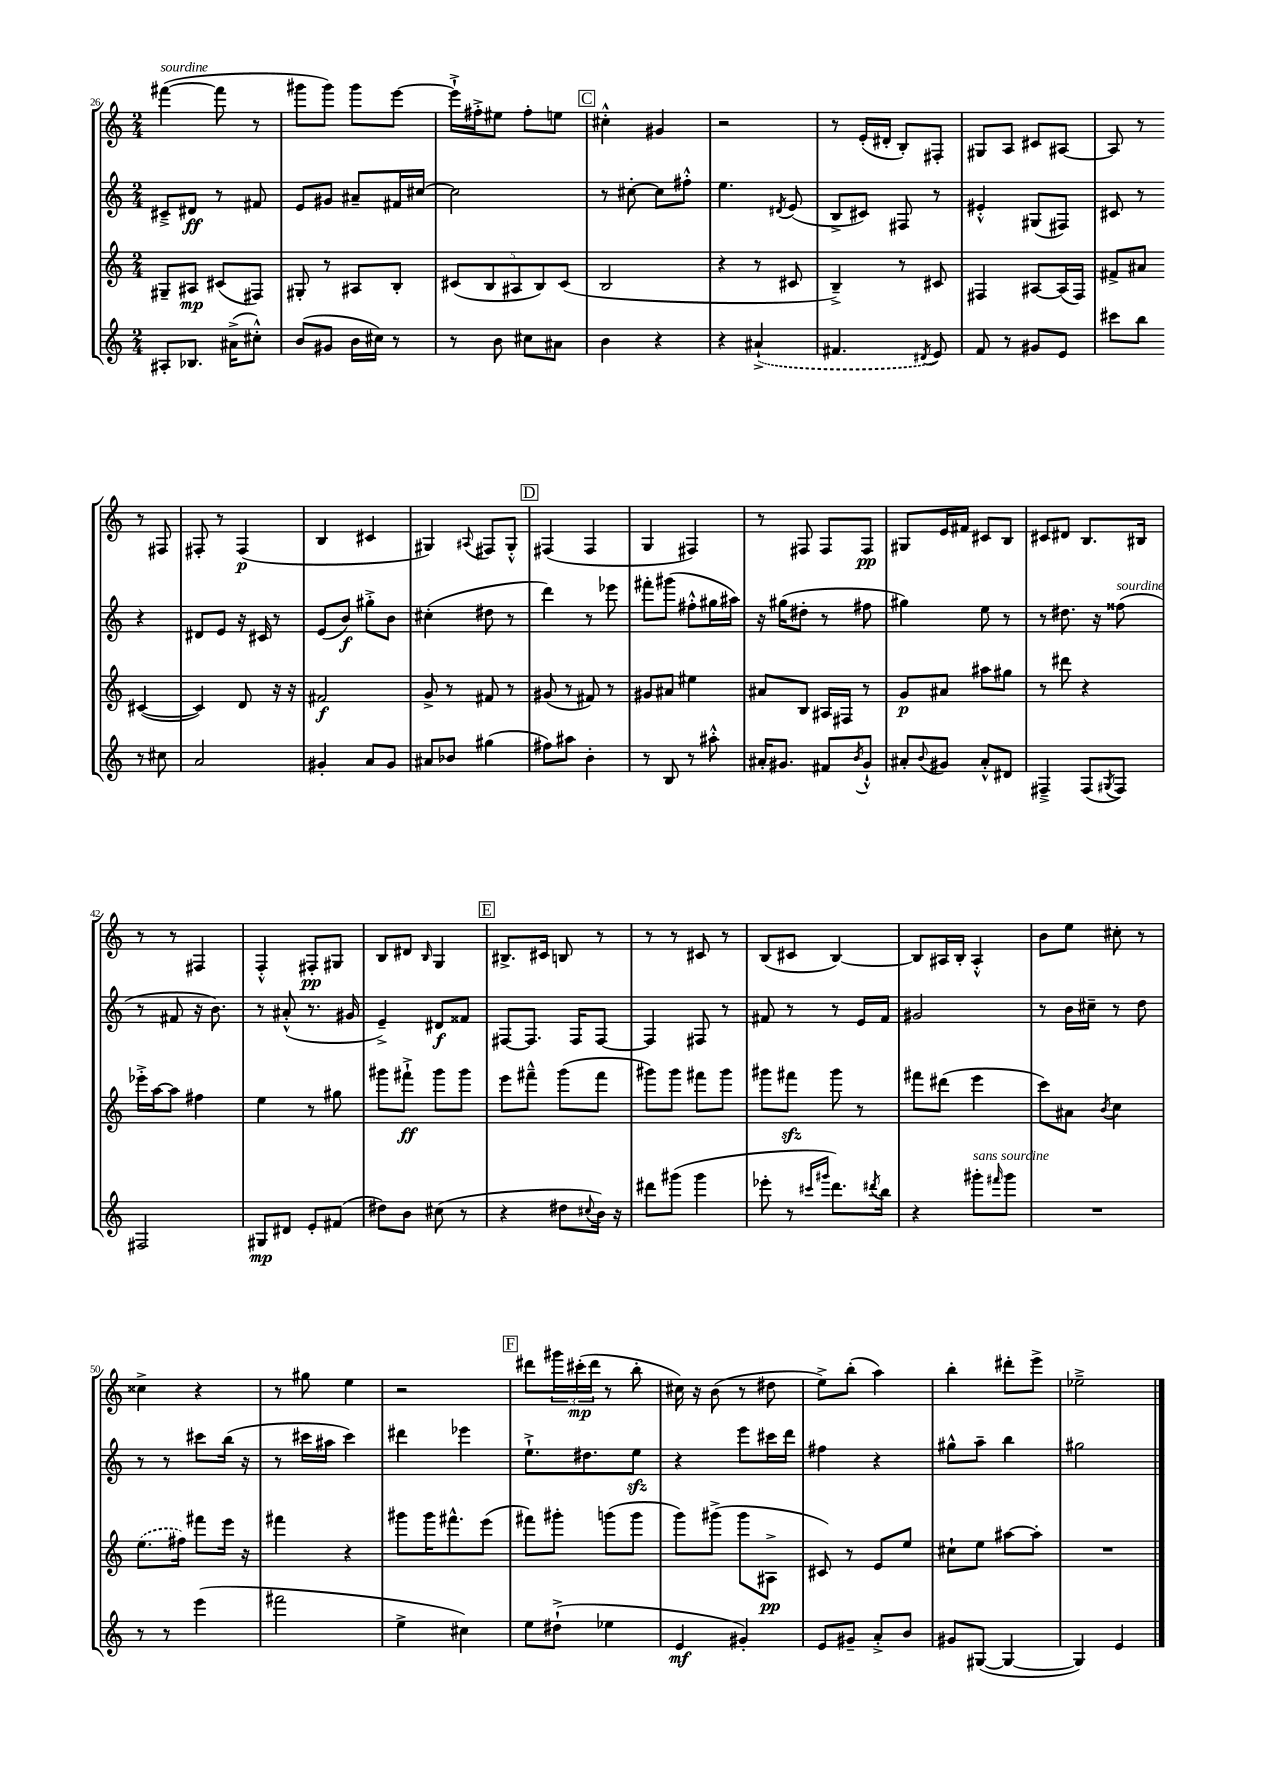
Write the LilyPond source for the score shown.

<<
\new StaffGroup <<
\new Staff = "s0" {
    \clef treble \key c \major \numericTimeSignature \time 2/4
    fis'''4~^\markup { \italic "sourdine" }( fis'''8 r8 |
    gis'''8 gis'''8) gis'''8 e'''8~ |
    e'''16-!-> fis''16-.-> eis''8 fis''8-. e''8 |
    \mark \markup { \box "C" } cis''4-.-^ gis'4 |
    r2 |
    r8 e'16-.( dis'16-. b8-.) fis8-. |
    gis8 a8 cis'8 ais8~ |
    ais8 r8 r8 fis8 |
    fis8-. r8 fis4\p( |
    b4 cis'4 |
    gis4) \appoggiatura { ais8 } fis8 gis8-.-^ |
    \mark \markup { \box "D" } fis4( fis4 |
    g4 fis4) |
    r8 fis8 fis8 fis8\pp |
    gis8 e'16 fis'16 cis'8 b8 |
    cis'8 dis'8 b8. bis16 |
    r8 r8 fis4 |
    f4-.-^ fis8-.\pp gis8 |
    b8 dis'8 \grace { b16 } g4 |
    \mark \markup { \box "E" } bis8.-> cis'16 b8 r8 |
    r8 r8 cis'8 r8 |
    b8( cis'8 b4~) |
    b8 ais16 b16-. ais4-.-^ |
    b'8 e''8 cis''8-. r8 |
    cisis''4-> r4 |
    r8 gis''8 e''4 |
    r2 |
    \mark \markup { \box "F" } dis'''8 \tuplet 3/2 { gis'''16 cis'''16-.\mp( dis'''16 } r8 b''8-. |
    cis''16) r16 b'8( r8 dis''8 |
    e''8->) b''8-.( a''4) |
    b''4-. dis'''8-. e'''8-> |
    ees''2---> \bar "|." |
}
\new Staff = "s1" {
    \clef treble \key c \major \numericTimeSignature \time 2/4
    cis'8---> dis'8\ff r8 fis'8 |
    e'8 gis'8 ais'8-- fis'16 cis''16~ |
    cis''2 |
    \mark \markup { \box "C" } r8 cis''8~-. cis''8 fis''8-.-^ |
    e''4. \acciaccatura { dis'8 } e'8( |
    b8-> cis'8) fis8 r8 |
    eis'4-.-^ gis8( fis8) |
    cis'8 r8 r4 |
    dis'8 e'8 r16 cis'16 r8 |
    e'8( b'8\f) gis''8-.-> b'8 |
    cis''4-.( dis''8 r8 |
    \mark \markup { \box "D" } d'''4) r8 ees'''8 |
    fis'''8-. gis'''8( fis''8-.-^ gis''16 ais''16) |
    r16 gis''16( dis''8-. r8 fis''8 |
    gis''4) e''8 r8 |
    r8 dis''8. r16 fisis''8^\markup { \italic "sourdine" }( |
    r8 fis'8 r16 b'8.) |
    r8 ais'8-.-^( r8. gis'16 |
    e'4--->) dis'8\f fisis'8 |
    \mark \markup { \box "E" } fis8~ fis8. fis16 fis8~ |
    fis4 fis8 r8 |
    fis'8 r8 r8 e'16 fis'16 |
    gis'2 |
    r8 b'16 cis''16-- r8 d''8 |
    r8 r8 cis'''8 b''16( r16 |
    r8 cis'''16 ais''16 cis'''4) |
    dis'''4 ees'''4 |
    \mark \markup { \box "F" } e''8.-!-> dis''8. e''8\sfz |
    r4 e'''8 cis'''16 d'''16 |
    fis''4 r4 |
    gis''8-^ a''8-- b''4 |
    gis''2 \bar "|." |
}
\new Staff = "s2" {
    \clef treble \key c \major \numericTimeSignature \time 2/4
    gis8-- ais8\mp cis'8( fis8) |
    gis8-. r8 ais8 b8-. |
    \tuplet 5/4 { cis'8( b8 ais8 b8) cis'8( } |
    \mark \markup { \box "C" } b2 |
    r4 r8 cis'8 |
    b4--->) r8 cis'8 |
    fis4 ais8~ ais16( fis16) |
    fis'8-> ais'8 cis'4~( |
    cis'4) d'8 r16 r16 |
    fis'2\f |
    g'8-> r8 fis'8 r8 |
    \mark \markup { \box "D" } gis'8( r8 fis'8) r8 |
    gis'8 ais'8 eis''4 |
    ais'8 b8 ais16 fis16 r8 |
    g'8\p ais'8 ais''8 gis''8 |
    r8 dis'''8 r4 |
    ees'''16-.-> a''16~ a''8 fis''4 |
    e''4 r8 gis''8 |
    gis'''8 fis'''8-!->\ff gis'''8 gis'''8 |
    \mark \markup { \box "E" } e'''8 fis'''8---^ g'''8( fis'''8 |
    gis'''8) gis'''8 fis'''8 gis'''8 |
    gis'''8 fis'''8\sfz gis'''8 r8 |
    fis'''8 dis'''8( e'''4 |
    c'''8) ais'8 \acciaccatura { b'8 } c''4 |
    \once \slurDashed e''8.( fis''16) fis'''8 e'''16 r16 |
    fis'''4 r4 |
    gis'''8 gis'''16 fis'''8.-^ e'''8( |
    \mark \markup { \box "F" } fis'''8) gis'''8-. g'''8( g'''8 |
    g'''8) gis'''8->( gis'''8 ais8->\pp |
    cis'8) r8 e'8 e''8 |
    cis''8-! e''8 ais''8~ ais''8-. |
    R2 \bar "|." |
}
\new Staff = "s3" {
    \clef treble \key c \major \numericTimeSignature \time 2/4
    ais8-. bes8. ais'16->( cis''8-.-^) |
    b'8( gis'8 b'16 cis''16) r8 |
    r8 b'8 cis''8 ais'8 |
    \mark \markup { \box "C" } b'4 r4 |
    r4 \once \slurDashed ais'4-!->( |
    fis'4. \acciaccatura { dis'8 } e'8) |
    f'8 r8 gis'8 e'8 |
    cis'''8 b''8 r8 cis''8 |
    a'2 |
    gis'4-. a'8 gis'8 |
    ais'8 bes'8 gis''4( |
    \mark \markup { \box "D" } fis''8) ais''8 b'4-. |
    r8 b8 r8 ais''8-.-^ |
    ais'16-. gis'8. fis'8 \acciaccatura { b'8 } gis'8-!-^ |
    ais'8-. \appoggiatura { b'8 } gis'8 ais'8-.-^ dis'8 |
    fis4---> fis8( \acciaccatura { gis8 } fis8) |
    fis2 |
    gis8\mp dis'8 e'8-. fis'8( |
    dis''8) b'8 cis''8( r8 |
    \mark \markup { \box "E" } r4 dis''8 \appoggiatura { cis''8 } b'16) r16 |
    dis'''8 gis'''8( gis'''4 |
    ees'''8-. r8 \grace { cis'''16 gis'''16 } d'''8.) \acciaccatura { dis'''8 } b''16 |
    r4 gis'''8-.^\markup { \italic "sans sourdine" } \grace { fis'''16 } gis'''8 |
    R2 |
    r8 r8 e'''4( |
    fis'''2 |
    e''4-> cis''4) |
    \mark \markup { \box "F" } e''8 dis''8-!->( ees''4 |
    e'4\mf gis'4-.) |
    e'8 gis'8-- a'8-.-> b'8 |
    gis'8 gis8~( gis4~ |
    gis4) e'4 \bar "|." |
}
>>
>>
\layout { \context { \Score currentBarNumber = #26 } }
